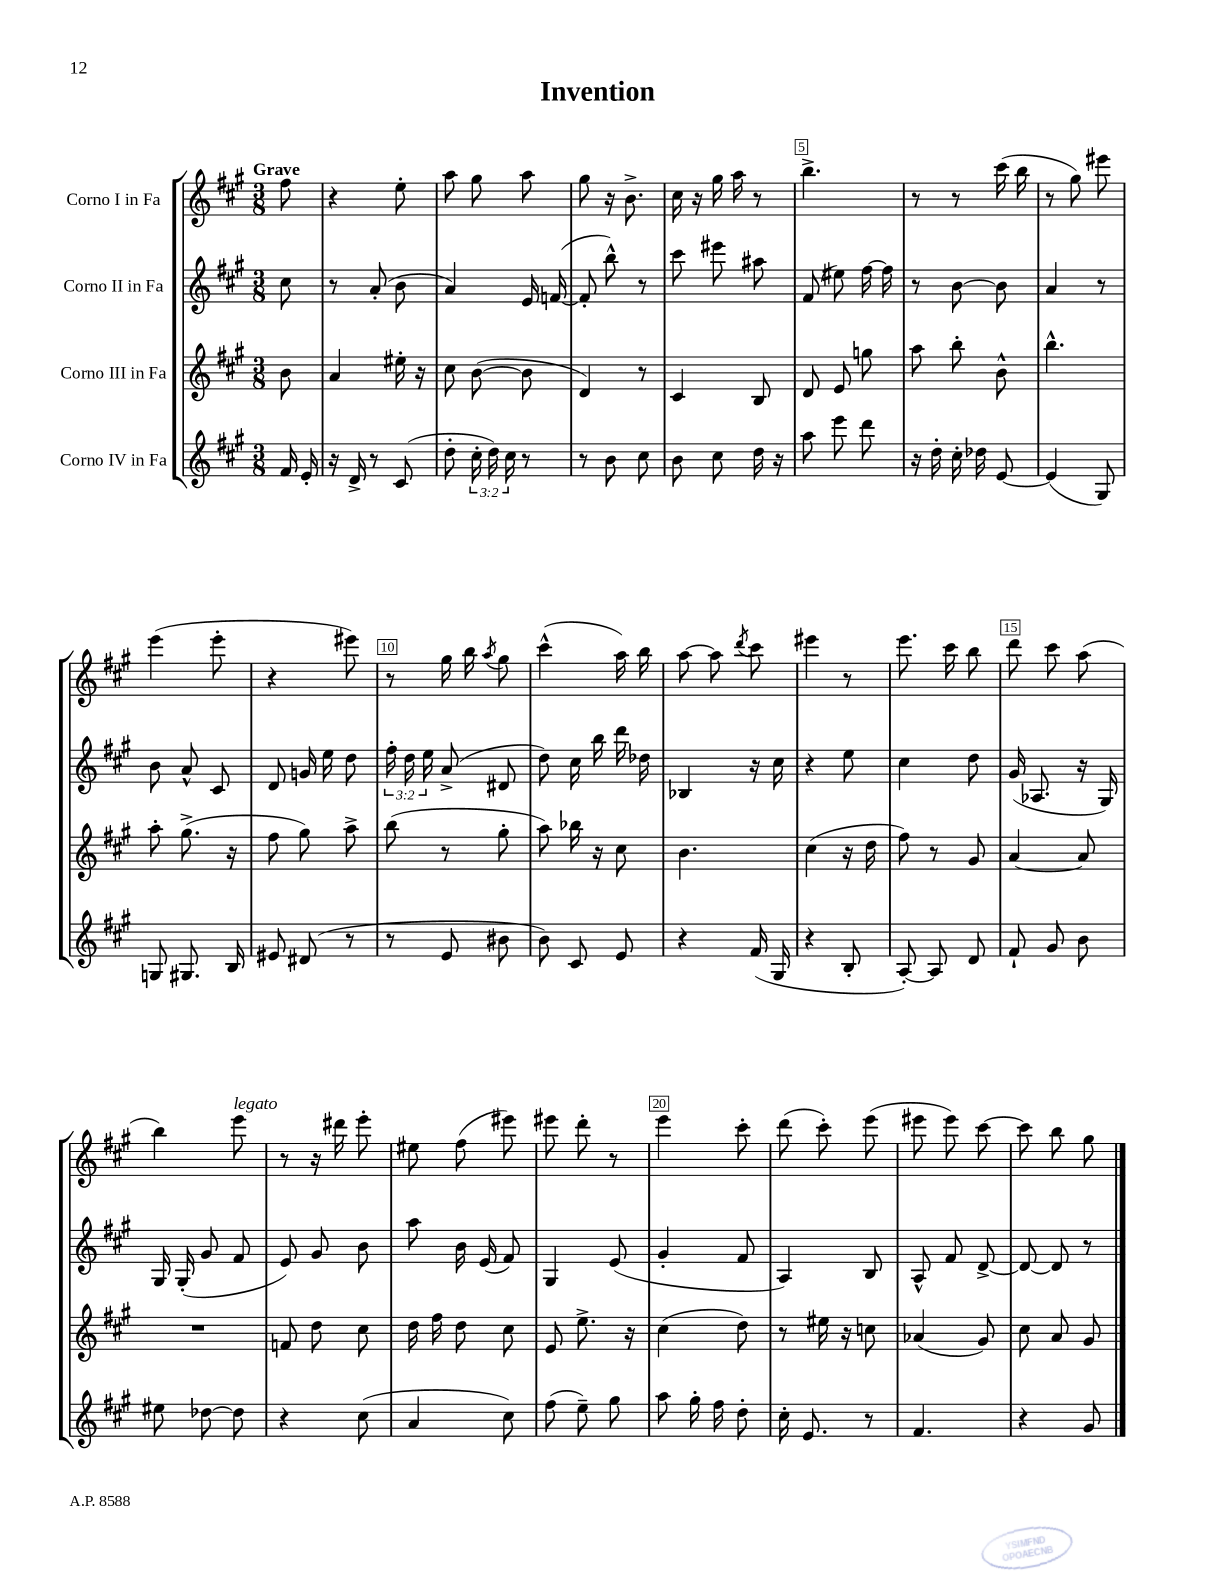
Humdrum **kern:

**kern	**kern	**kern	**kern
*part4	*part3	*part2	*part1
*staff4	*staff3	*staff2	*staff1
*I"Corno IV in Fa	*I"Corno III in Fa	*I"Corno II in Fa	*I"Corno I in Fa
*clefG2	*clefG2	*clefG2	*clefG2
*k[f#c#g#]	*k[f#c#g#]	*k[f#c#g#]	*k[f#c#g#]
*M3/8	*M3/8	*M3/8	*M3/8
=	=	=	=
!	!	!	!LO:TX:a:B:t=Grave
16f#/	8b\	8cc#\	8ff#\
16e'/	.	.	.
=1	=1	=1	=1
16r	4a/	8r	4r
16d^/	.	.	.
8r	.	(8a'/	.
(8c#/	16ee#X'\	8b\	8ee'\
.	16r	.	.
=2	=2	=2	=2
8dd'\	8cc#\	4a/)	8aa\
24cc#'\	([8b\	.	8gg#\
24dd\)	.	.	.
24cc#\	.	.	.
8r	8b\]	16e/	8aa\
.	.	([16fn/	.
=3	=3	=3	=3
8r	4d/)	8f'/]	8gg#\
8b\	.	8bb^^\)	16r
.	.	.	8.b^\
8cc#\	8r	8r	.
=4	=4	=4	=4
8b\	4c#/	8ccc#\	16cc#\
.	.	.	16r
8cc#\	.	8eee#X\	16gg#\
.	.	.	16aa\
16dd\	8B/	8aa#X\	8r
16r	.	.	.
=5	=5	=5	=5
8aa\	8d/	(8f#/	4.bb^\
8eee\	8e/	8ee#X\)	.
8ddd\	8ggn\	[16ff#\	.
.	.	16ff#\]	.
=6	=6	=6	=6
16r	8aa\	8r	8r
16dd'\	.	.	.
16cc#'\	8bb'\	[8b\	8r
16dd-X\	.	.	.
[8e/	8b^^\	8b\]	(16ccc#\
.	.	.	16bb\
=7	=7	=7	=7
(4e/]	4.bb^^\	4a/	8r
.	.	.	8gg#\)
8G#/)	.	8r	8eee#X\
!!LO:LB:g=z
=8	=8	=8	=8
8Gn/	8aa'\	8b\	(4eee\
8.G#X/	(8.gg#^\	8a^^/	.
.	.	8c#/	8eee'\
16B/	16r	.	.
=9	=9	=9	=9
8e#X/	8ff#\	8d/	4r
(8d#X/	8gg#\)	16gn/	.
.	.	16ee\	.
8r	8aa^\	8dd\	8eee#X\)
=10	=10	=10	=10
8r	(8bb\	24ff#'\	8r
.	.	24dd\	.
.	.	24ee\	.
8e/	8r	(8a^/	16gg#\
.	.	.	16bb\
.	.	.	8qaa/
8b#X\	8gg#'\	8d#X/	8gg#\
=11	=11	=11	=11
8b\)	8aa\)	8dd\)	(4ccc#^^\
8c#/	16bb-X\	16cc#\	.
.	16r	16bb\	.
8e/	8cc#\	16ddd\	16aa\)
.	.	16dd-X\	16bb\
=12	=12	=12	=12
4r	4.b\	4B-X/	[8aa\
.	.	.	8aa\]
.	.	.	8qddd/
(16f#/	.	16r	8ccc#\
16G#/	.	16cc#\	.
=13	=13	=13	=13
4r	(4cc#\	4r	4eee#X\
8B'/	16r	8ee\	8r
.	16dd\	.	.
=14	=14	=14	=14
[8A'/)	8ff#\)	4cc#\	8.eee\
8A/]	8r	.	.
.	.	.	16ccc#\
8d/	8g#/	8dd\	8bb\
=15	=15	=15	=15
8f#`/	[4a/	(16g#/	8ddd\
.	.	8.A-X/	.
8g#/	.	.	8ccc#\
8b\	8a/]	16r	(8aa\
.	.	16G#/)	.
!!LO:LB:g=z
=16	=16	=16	=16
8ee#X\	4.r	16G#/	4bb\)
.	.	(16G#'/	.
[8dd-X\	.	8g#/	.
!	!	!	!LO:TX:a:i:t=legato
8dd-\]	.	8f#/	8eee\
=17	=17	=17	=17
4r	8fn/	8e/)	8r
.	8dd\	8g#/	16r
.	.	.	16ddd#X\
(8cc#\	8cc#\	8b\	8eee'\
=18	=18	=18	=18
4a/	16dd\	8aa\	8ee#X\
.	16ff#\	.	.
.	8dd\	16b\	(8ff#\
.	.	(16e/	.
8cc#\)	8cc#\	8f#/)	8eee#X\)
=19	=19	=19	=19
(8ff#\	8e/	4G#/	8eee#X\
8ee~\)	8.ee^\	.	8ddd'\
8gg#\	.	(8e/	8r
.	16r	.	.
=20	=20	=20	=20
8aa\	(4cc#\	4g#'/	4eee\
16gg#'\	.	.	.
16ff#\	.	.	.
8dd'\	8dd\)	8f#/	8ccc#'\
=21	=21	=21	=21
16cc#'\	8r	4A/)	(8ddd\
8.e/	.	.	.
.	16ee#X\	.	8ccc#'\)
.	16r	.	.
8r	8ccn\	8B/	(8eee\
=22	=22	=22	=22
4.f#/	(4a-X/	8A^^/	8eee#X\
.	.	8f#/	8eee#\)
.	8g#/)	[8d^/	[8ccc#\
=23	=23	=23	=23
4r	8cc#\	8d/_	8ccc#\]
.	8a/	8d/]	8bb\
8g#/	8g#/	8r	8gg#\
==	==	==	==
*-	*-	*-	*-
